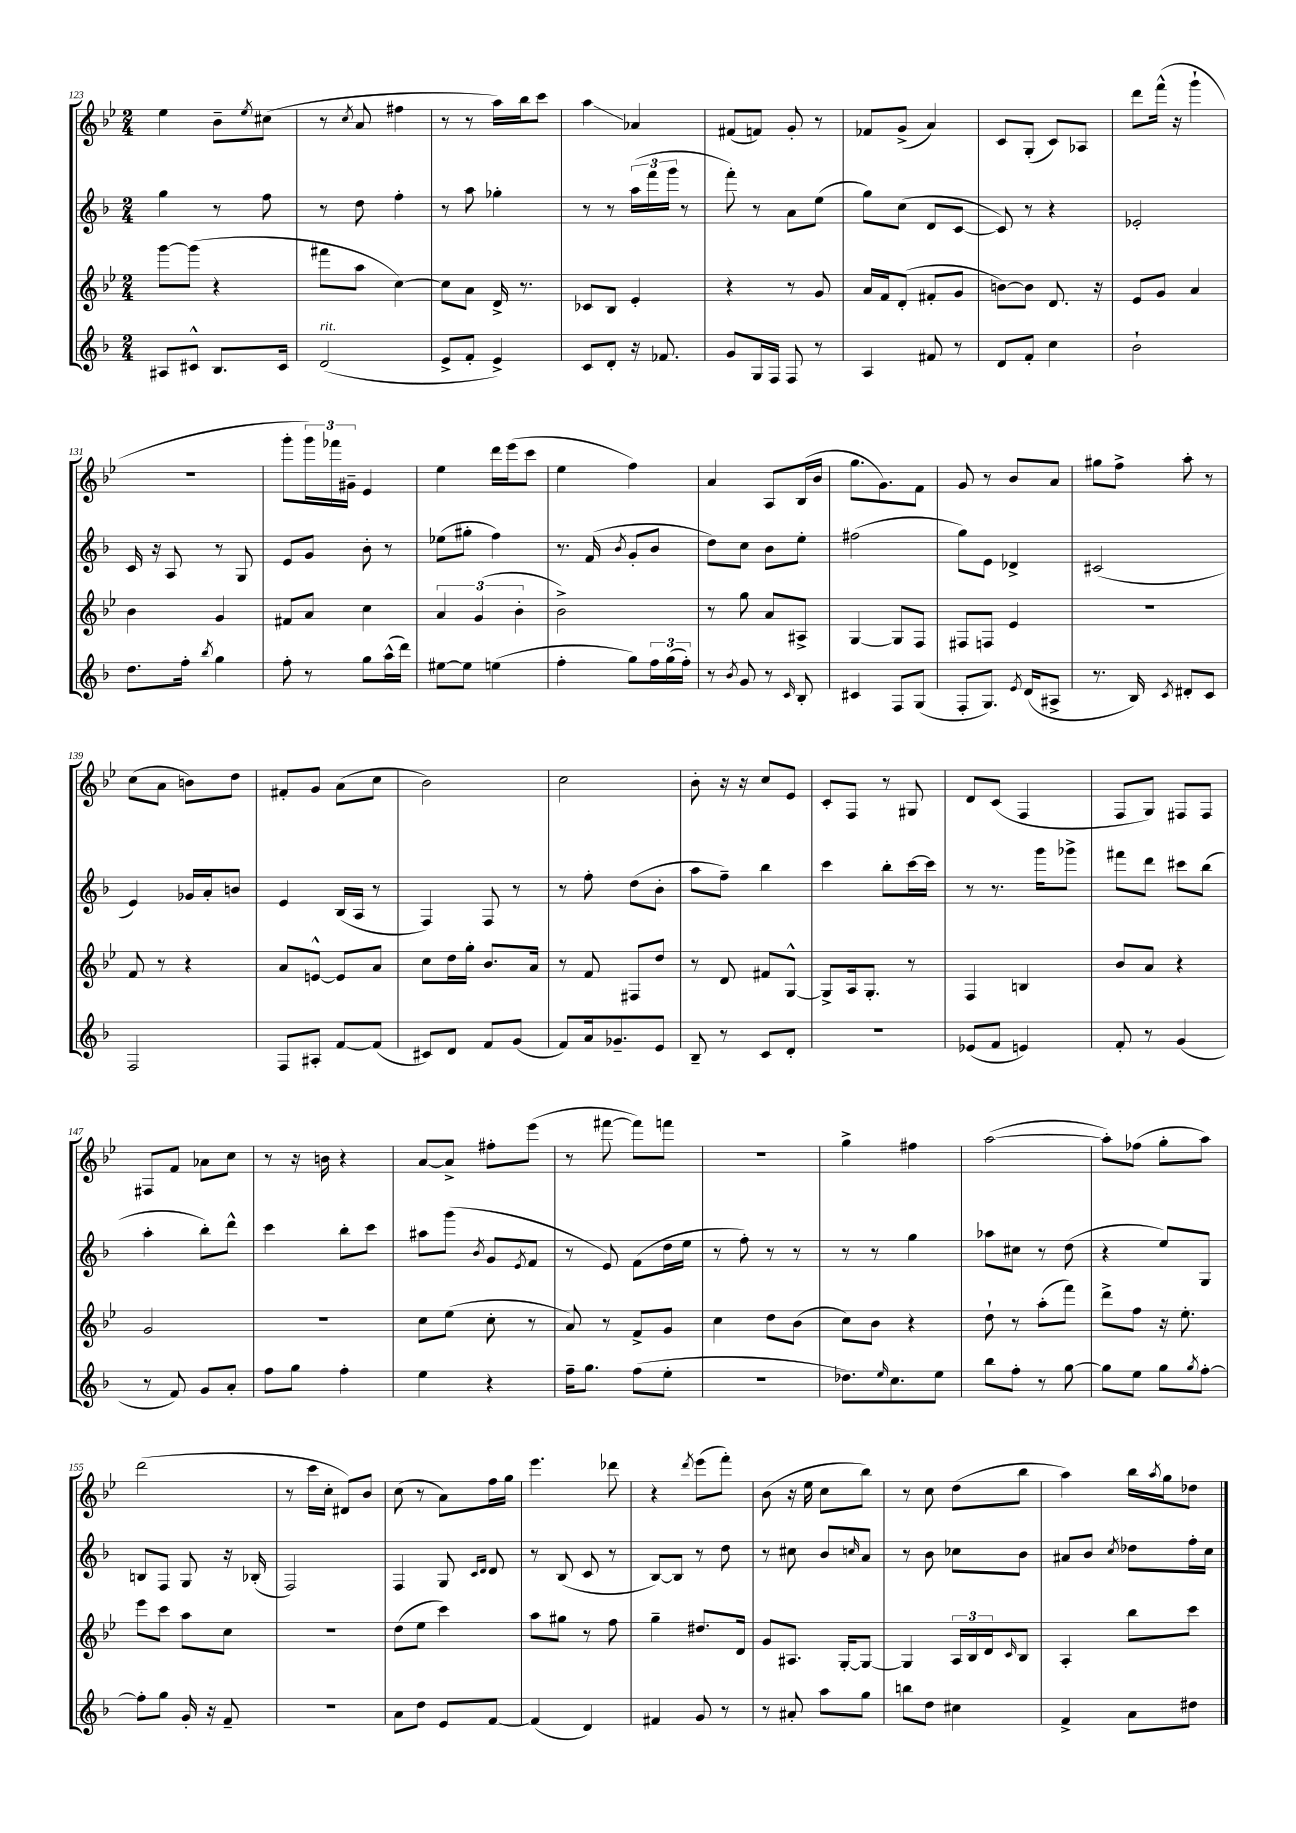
<<
\new StaffGroup <<
\new Staff = "s0" {
    \clef treble \key bes \major \numericTimeSignature \time 2/4
    ees''4 bes'8-- \acciaccatura { ees''8 } cis''8( |
    r8 \acciaccatura { c''8 } a'8 fis''4 |
    r8 r8 a''16) bes''16 c'''8 |
    a''4\glissando aes'4 |
    fis'8( f'8) g'8-. r8 |
    fes'8 g'8->( a'4) |
    c'8 g8-.( c'8) aes8 |
    d'''8 f'''16-^( r16 g'''4-! |
    R2 |
    g'''8-. \tuplet 3/2 { g'''16) fes'''16 gis'16-- } ees'4 |
    ees''4 d'''16 ees'''16( c'''8 |
    ees''4 f''4) |
    a'4 a8 bes16( bes'16 |
    g''8. g'8.) f'8 |
    g'8 r8 bes'8 a'8 |
    gis''8 f''8-> a''8-. r8 |
    c''8( a'8 b'8) d''8 |
    fis'8-. g'8 a'8( c''8 |
    bes'2) |
    c''2 |
    bes'8-. r16 r16 c''8 ees'8 |
    c'8-. f8 r8 gis8 |
    d'8 c'8( f4 |
    f8 g8) fis8 fis8 |
    fis8 f'8 aes'8 c''8 |
    r8 r16 b'16 r4 |
    a'8~ a'8-> fis''8-. ees'''8( |
    r8 fis'''8~ fis'''8) f'''8 |
    R2 |
    g''4-> fis''4 |
    a''2~( |
    a''8-.) fes''8( g''8-. a''8) |
    d'''2( |
    r8 c'''16 c''16-. dis'8) bes'8 |
    c''8( r8 a'8) f''16 g''16 |
    ees'''4. des'''8 |
    r4 \acciaccatura { d'''8 } ees'''8( f'''8-.) |
    bes'8( r16 ees''16 c''8 bes''8) |
    r8 c''8 d''8( bes''8 |
    a''4) bes''16 \acciaccatura { a''8 } g''16 des''8 \bar "|." |
}
\new Staff = "s1" {
    \clef treble \key f \major \numericTimeSignature \time 2/4
    g''4 r8 f''8 |
    r8 d''8 f''4-. |
    r8 a''8 ges''4-. |
    r8 r8 \tuplet 3/2 { a''16( f'''16 g'''16 } r8 |
    f'''8-.) r8 a'8 e''8( |
    g''8) c''8( d'8 c'8~ |
    c'8) r8 r4 |
    ees'2-. |
    c'16 r16 a8 r8 g8 |
    e'8 g'8 bes'8-. r8 |
    ees''8( gis''8-. f''4) |
    r8. f'16( \acciaccatura { bes'8 } g'8-. bes'8 |
    d''8) c''8 bes'8 e''8-. |
    fis''2( |
    g''8) e'8 des'4-> |
    cis'2( |
    e'4) ges'16 a'16-. b'8 |
    e'4 bes16( a16 r8 |
    f4) f8 r8 |
    r8 f''8-. d''8( bes'8-. |
    a''8 f''8--) bes''4 |
    c'''4 bes''8-. c'''16~ c'''16 |
    r8 r8. g'''16 ges'''8-> |
    fis'''8 d'''8 cis'''8 bes''8( |
    a''4-. bes''8-.) d'''8-^ |
    c'''4 bes''8-. c'''8 |
    ais''8 g'''8( \acciaccatura { bes'8 } g'8 \acciaccatura { e'8 } f'8 |
    r8 e'8) f'8( d''16 e''16 |
    r8 f''8-.) r8 r8 |
    r8 r8 g''4 |
    aes''8 cis''8 r8 d''8( |
    r4 e''8) g8 |
    b8 f8 g8 r16 bes16-.( |
    f2) |
    f4 g8 \grace { c'16 d'16 } d'8 |
    r8 bes8( c'8 r8 |
    bes8~) bes8 r8 d''8 |
    r8 cis''8 bes'8 \grace { c''16 } a'8 |
    r8 bes'8 ces''8 bes'8 |
    ais'8 bes'8 \acciaccatura { c''8 } des''8 f''16-. c''16 \bar "|." |
}
\new Staff = "s2" {
    \clef treble \key bes \major \numericTimeSignature \time 2/4
    g'''8~ g'''8( r4 |
    fis'''8 a''8 c''4~) |
    c''8 a'8 d'16-> r8. |
    ces'8 bes8 ees'4-. |
    r4 r8 g'8 |
    a'16 f'16 d'8-.( fis'8-. g'8 |
    b'8~) b'8 d'8. r16 |
    ees'8 g'8 a'4 |
    bes'4 g'4 |
    fis'8 a'8 c''4 |
    \tuplet 3/2 { a'4 g'4( bes'4-. } |
    bes'2->) |
    r8 g''8 a'8 ais8-> |
    g4~ g8 f8 |
    fis8 f8 ees'4 |
    r2 |
    f'8 r8 r4 |
    a'8 e'8~-^ e'8 a'8 |
    c''8 d''16 g''16-. bes'8. a'16 |
    r8 f'8 fis8 d''8 |
    r8 d'8 fis'8 g8~-^ |
    g8-> a16 g8.-. r8 |
    f4 b4 |
    bes'8 a'8 r4 |
    g'2 |
    R2 |
    c''8 ees''8( c''8-. r8 |
    a'8) r8 f'8-> g'8 |
    c''4 d''8 bes'8( |
    c''8) bes'8 r4 |
    d''8-! r8 a''8-.( f'''8) |
    d'''8-> f''8 r16 ees''8.-. |
    ees'''8 c'''8 a''8 c''8 |
    r2 |
    d''8( ees''8 c'''4) |
    a''8 gis''8 r8 f''8 |
    g''4-- dis''8. d'16 |
    g'8 ais8. g16~-. g8~ |
    g4 \tuplet 3/2 { a16 bes16 d'16 } \grace { c'16 } bes8 |
    a4-. bes''8 c'''8 \bar "|." |
}
\new Staff = "s3" {
    \clef treble \key f \major \numericTimeSignature \time 2/4
    ais8 cis'8-^ bes8. cis'16 |
    d'2^\markup { \italic "rit." }( |
    e'8-> f'8-. e'4->) |
    c'8 d'8-. r16 fes'8. |
    g'8 g16 f16 f8 r8 |
    a4 fis'8 r8 |
    d'8 f'8-. c''4 |
    bes'2-! |
    d''8. f''16-. \acciaccatura { bes''8 } g''4 |
    f''8-. r8 g''8 a''16-^( d'''16) |
    eis''8~ eis''8 e''4( |
    f''4-. g''8) \tuplet 3/2 { f''16 g''16( f''16-.) } |
    r8 \acciaccatura { bes'8 } g'8 r8 \grace { c'16 } bes8-. |
    cis'4 f8 g8( |
    f8-. g8.) \acciaccatura { e'8 } d'16( ais8-> |
    r8. bes16) \acciaccatura { c'8 } dis'8-. c'8 |
    f2 |
    f8 ais8-. f'8~ f'8( |
    cis'8) d'8 f'8 g'8( |
    f'8) a'16 ges'8.-- e'8 |
    bes8-- r8 c'8 d'8-. |
    r2 |
    ees'8( f'8 e'4) |
    f'8-. r8 g'4( |
    r8 f'8) g'8 a'8-. |
    f''8 g''8 f''4-. |
    e''4 r4 |
    f''16-- g''8. f''8( e''8-. |
    R2 |
    des''8.) \grace { e''16 } c''8. e''8 |
    bes''8 f''8-. r8 g''8~ |
    g''8 e''8 g''8 \acciaccatura { g''8 } f''8~-. |
    f''8-. g''8 g'16-. r16 f'8-- |
    R2 |
    a'8 d''8 e'8 f'8~ |
    f'4( d'4) |
    fis'4 g'8 r8 |
    r8 ais'8-. a''8 g''8 |
    b''8 d''8 cis''4 |
    f'4-> a'8 dis''8 \bar "|." |
}
>>
>>
\layout { \context { \Score currentBarNumber = #123 } }
